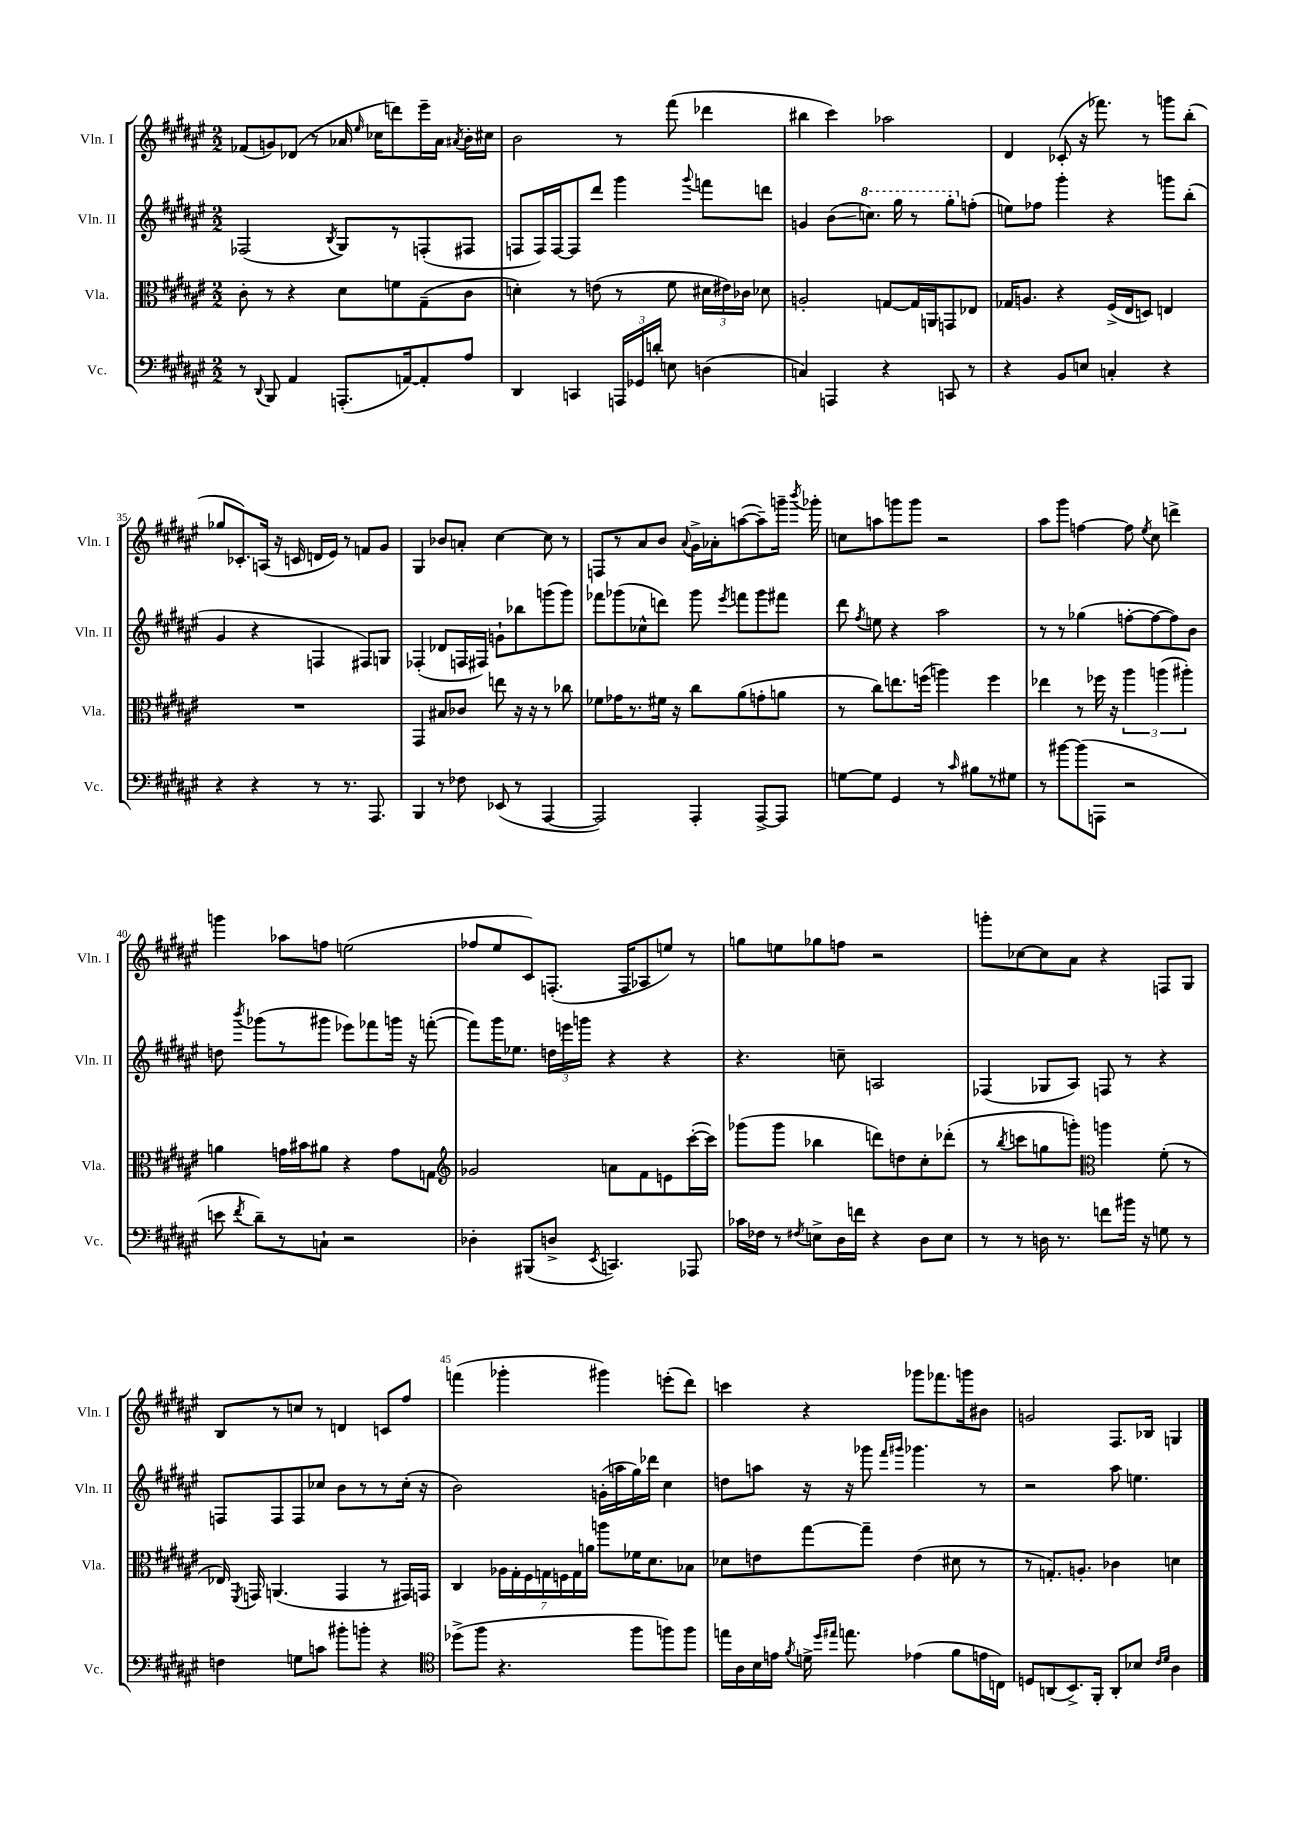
<<
\new StaffGroup <<
\new Staff = "s0" \with { instrumentName = "Vln. I" shortInstrumentName = "Vln. I" } {
    \clef treble \key fis \major \numericTimeSignature \time 2/2
    \autoBeamOff fes'8[( g'8) des'8]( r8 aes'16 \grace { eis''16 } ces''16[ d'''8) eis'''16-- aes'16] \acciaccatura { ais'8 } b'16[-. cis''16] |
    b'2 r8 fis'''8( des'''4 |
    bis''4 cis'''4) aes''2 |
    dis'4 ces'8-.( r16 fes'''8.) r8 g'''8[ b''8]-.( |
    ges''8[ ces'8.-.) a16]( r16 c'16 d'16[ eis'16]) r8 f'8[ gis'8] |
    gis4 bes'8[ a'8]-. cis''4~ cis''8 r8 |
    f8[ r8 ais'8 b'8] \appoggiatura { ais'8 } gis'16[-> aes'16-. a''8~( a''8--) g'''16]-- \acciaccatura { b'''8 } ges'''16-. |
    c''8[ a''8 g'''8 g'''8] r2 |
    ais''8[ gis'''8] f''4~ f''8 \acciaccatura { eis''8 } cis''8 d'''4-> |
    g'''4 aes''8[ f''8] e''2( |
    fes''8[ eis''8 cis'8) f8.]-.( f16[ aes8 e''8]) r8 |
    g''8[ e''8 ges''8 f''8] r2 |
    g'''8[-. ces''8~ ces''8 ais'8] r4 f8[ gis8] |
    b8[ r8 c''8] r8 d'4 c'8[ fis''8] |
    f'''4( ges'''4-. gis'''4) e'''8[-.( dis'''8]) |
    c'''4 r4 ges'''8[ fes'''8. g'''16 bis'8] |
    g'2 fis8.[ bes16] g4 \bar "|." |
}
\new Staff = "s1" \with { instrumentName = "Vln. II" shortInstrumentName = "Vln. II" } {
    \clef treble \key fis \major \numericTimeSignature \time 2/2
    \autoBeamOff fes2( \acciaccatura { b8 } gis8[) r8 f8-.( fis8] |
    f8[ f16) f16~ f8 dis'''8] gis'''4 \appoggiatura { gis'''8 } f'''8[ d'''8] |
    g'4 b'8[\glissando( \ottava #1 c'''8.]) gis'''16 r8 gis'''8[-. \ottava #0 f''8]-.( |
    e''8[) fes''8] gis'''4-. r4 g'''8[ b''8]-.( |
    gis'4 r4 f4 fis8[) g8] |
    fes4-.( des'8[ f16 fis16]) g'8[-! bes''8 g'''8( g'''8]) |
    fes'''8[ ges'''8( ces''8-^ d'''8]) ges'''8 \acciaccatura { eis'''8 } f'''8[ ges'''8 fis'''8] |
    dis'''8 \acciaccatura { fis''8 } e''8 r4 ais''2 |
    r8 r8 ges''4( f''8[~-. f''8~ f''8) b'8] |
    d''8 \acciaccatura { b'''8 } ges'''8[( r8 gis'''8] ees'''8[) fes'''8 g'''16] r16 f'''8~-.( |
    f'''8[) gis'''16 ees''8.] \tuplet 3/2 { d''16[ e'''16 g'''16] } r4 r4 |
    r4. c''8-- a2 |
    fes4( ges8[ ais8]) f8 r8 r4 |
    f8[ f8 f8 ces''8] b'8[ r8 r8 ces''16]-.( r16 |
    b'2) g'16[-.( a''16 gis''16) des'''16] cis''4 |
    d''8[ a''8] r16 r16 ges'''8 \grace { fis'''16[ gis'''16] } ges'''4. r8 |
    r2 ais''8 e''4. \bar "|." |
}
\new Staff = "s2" \with { instrumentName = "Vla." shortInstrumentName = "Vla." } {
    \clef alto \key fis \major \numericTimeSignature \time 2/2
    \autoBeamOff cis'8-. r8 r4 dis'8[ f'8 gis8--( cis'8] |
    d'4-.) r8 e'8( r8 fis'8 \tuplet 3/2 { dis'16[ eis'16) ces'16] } des'8 |
    a2-. g8[~ g16 a,16 g,8 ees8] |
    ges16[ a8.] r4 fis16[->( eis16 d8]) e4 |
    R1 |
    gis,4 bis8[ ces'8] e''8 r16 r16 r8 ces''8 |
    fes'8[ ges'16 r8. fis'16] r16 cis''8[ ais'8( g'8-. a'8] |
    r8 cis''8[) e''8. f''16]( a''4) f''4 |
    ees''4 r8 fes''16 r16 \tuplet 3/2 { ais''4 a''4( ais''4-.) } |
    a'4 g'16[ bis'16 ais'8] r4 g'8[ g8] |
    \clef treble ges'2 a'8[ fis'8 e'8 cis'''16~-.( cis'''16]) |
    ges'''8[( ges'''8] bes''4 d'''8[) d''8 cis''8-. des'''8]-.( |
    r8 \acciaccatura { b''8 } c'''8[ g''8 g'''8]-.) \clef alto a''4 fis'8-.( r8 |
    ees16) \acciaccatura { fis,8 } g,16 a,4.( g,4 r8 gis,16[) g,16] |
    cis4 \tuplet 7/4 { aes16[ gis16-. fis16 g16 f16 g16 a'16] } a''8[ fes'16 dis'8. bes8] |
    des'8[ e'8 gis''8~ gis''8]-- e'4( dis'8 r8 |
    r8 g8.[-.) a8.]-. ces'4 d'4 \bar "|." |
}
\new Staff = "s3" \with { instrumentName = "Vc." shortInstrumentName = "Vc." } {
    \clef bass \key fis \major \numericTimeSignature \time 2/2
    \autoBeamOff r8 \appoggiatura { dis,8 } b,,8 ais,4 a,,8.[-.( a,16~) a,8-. ais8] |
    dis,4 c,4 \tuplet 3/2 { a,,16[ ges,16 d'16]-. } e8 d4( |
    c4) a,,4 r4 c,8 r8 |
    r4 b,8[ e8] c4-. r4 |
    r4 r4 r8 r8. ais,,8. |
    b,,4 r8 fes8 ees,8( r8 ais,,4~ |
    ais,,2) ais,,4-. ais,,8[~-> ais,,8] |
    g8[~ g8] gis,4 r8 \grace { cis'16 } bis8[ r8 gis8] |
    r8 bis'8[~ bis'8( a,,8] r2 |
    e'8 \acciaccatura { fis'8 } dis'8[--) r8 c8]-! r2 |
    des4-. bis,,8[( d8]-> \acciaccatura { eis,8 } c,4.) aes,,8 |
    ces'16[ fes16] r8 \acciaccatura { fis8 } e8[-> dis16 f'16] r4 dis8[ e8] |
    r8 r8 d16 r8. f'8[ bis'16] r16 g8 r8 |
    f4 g8[ c'8] bis'8[-. b'8]-. r4 |
    \clef tenor des''8[->( fis''8] r4. fis''8[ f''8) f''8] |
    e''16[ ais16 b16 e'16] \acciaccatura { fis'8 } d'16-> \grace { dis''16[ eis''16] } e''8. ees'4( fis'8[ e'16 c16]) |
    d8[ a,8( b,8.->) fis,16]-. a,8[-. bes8] \grace { cis'16[ dis'16] } ais4 \bar "|." |
}
>>
>>
\layout { \context { \Score currentBarNumber = #31 \override BarNumber.break-visibility = ##(#f #t #t) barNumberVisibility = #(every-nth-bar-number-visible 5) } }
